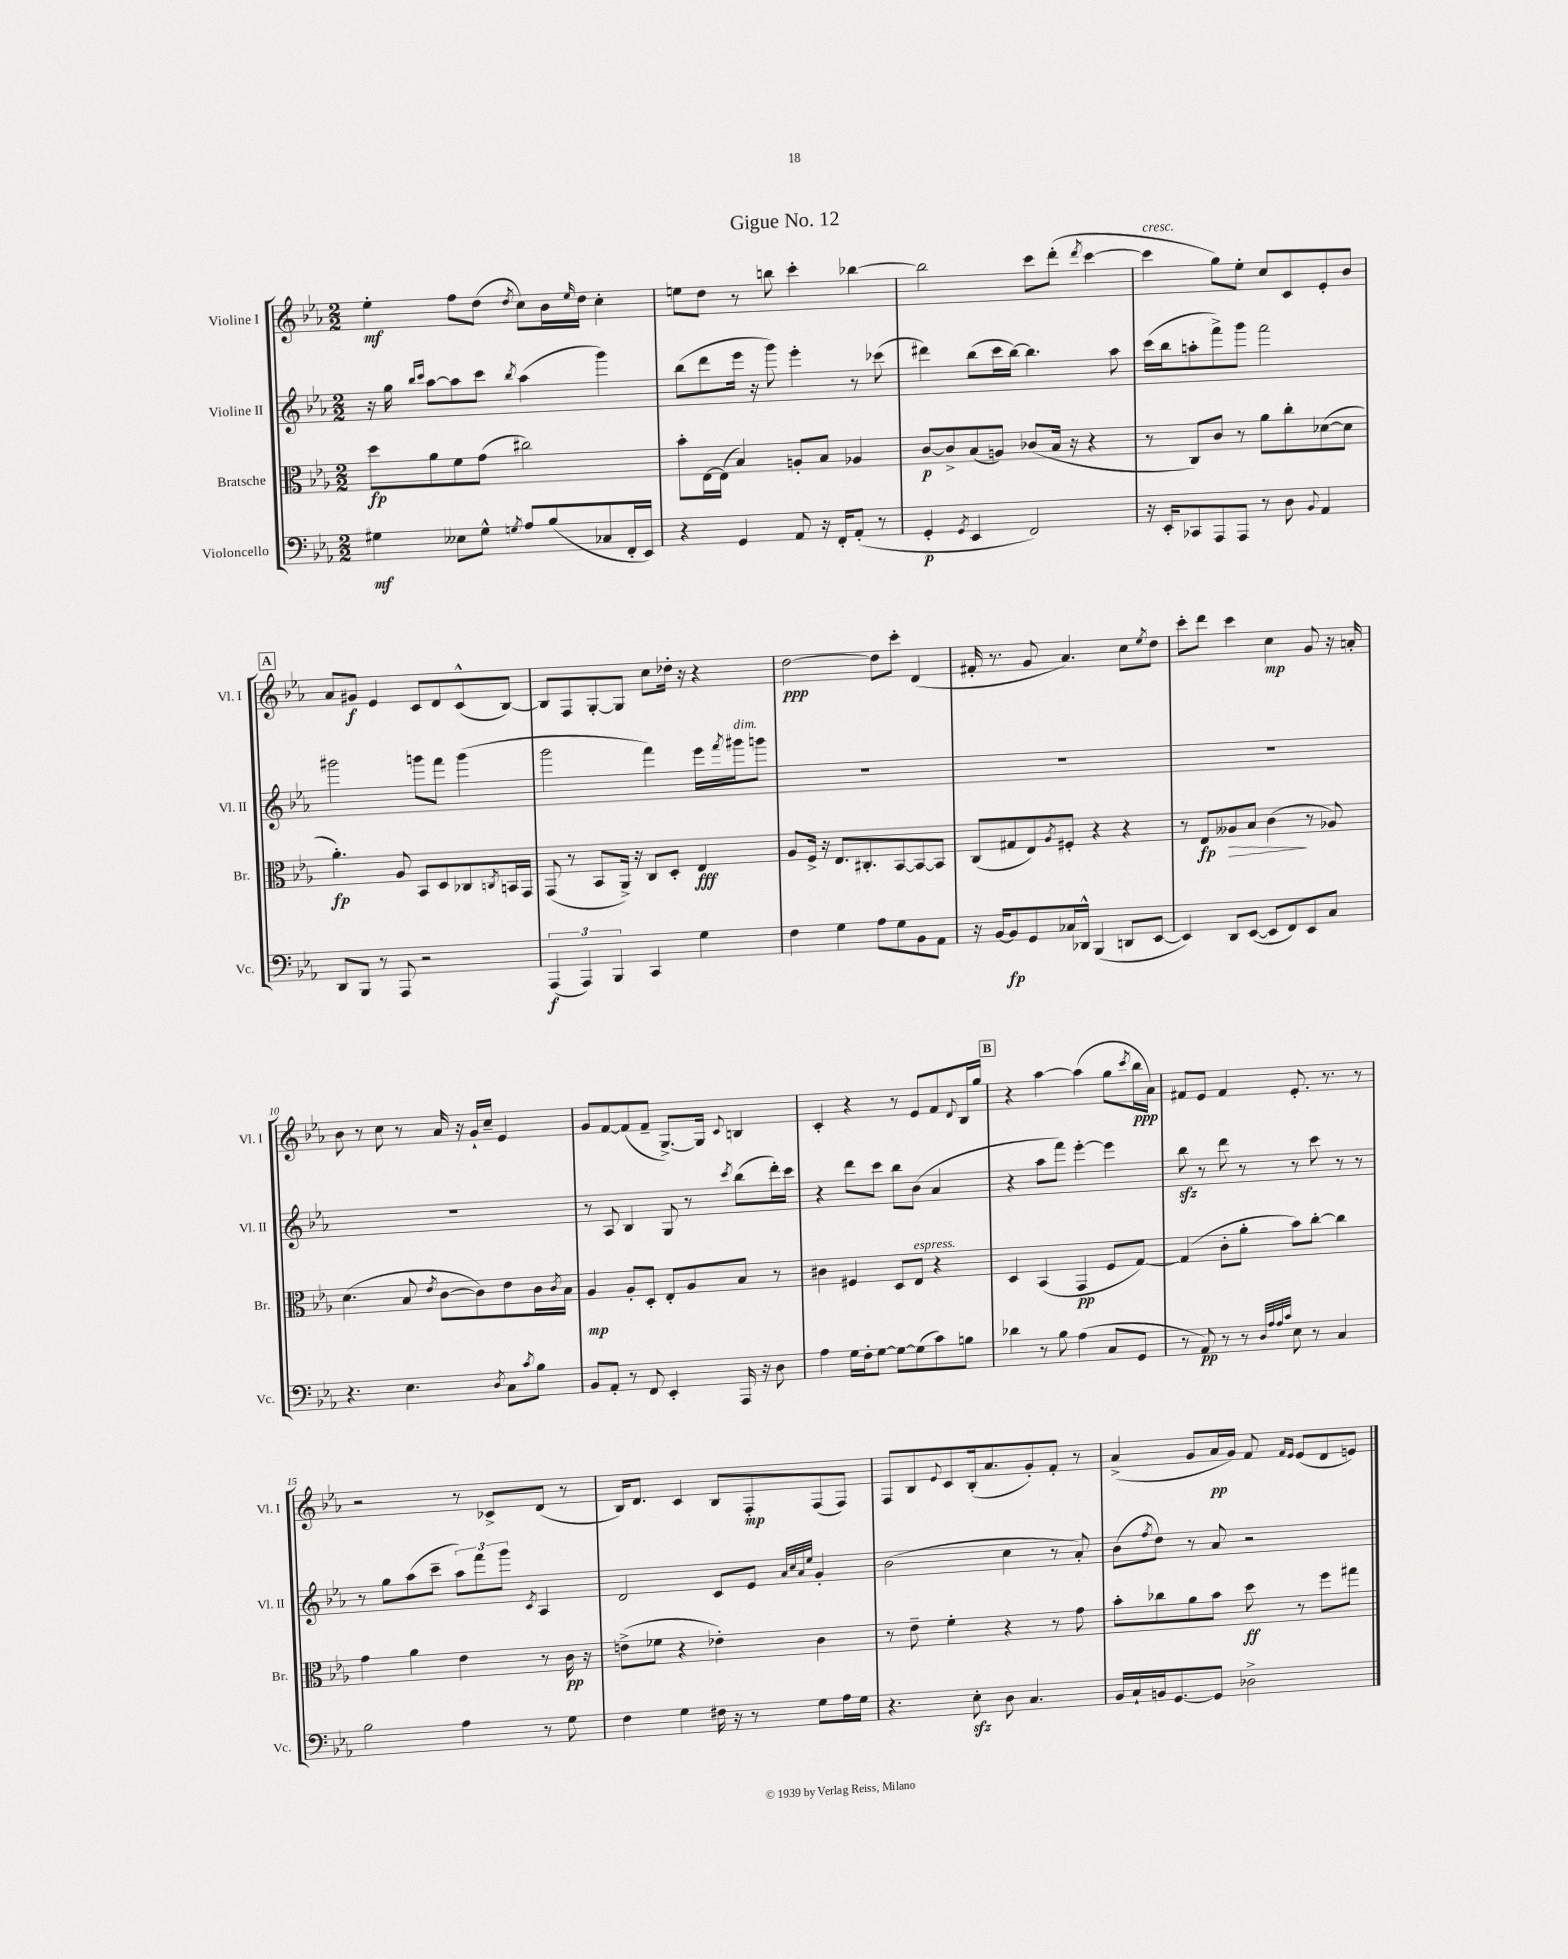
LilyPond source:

\header { title = "Gigue No. 12" }
<<
\new StaffGroup <<
\new Staff = "s0" \with { instrumentName = "Violine I" shortInstrumentName = "Vl. I" } {
    \clef treble \key ees \major \numericTimeSignature \time 2/2
    ees''4-.\mf f''8 d''8( \acciaccatura { d''8 } c''8) bes'16 \grace { ees''16 } d''16 c''4-. |
    e''8 d''8 r8 b''8 c'''4-. bes''4~ |
    bes''2 c'''8 d'''8-.( \acciaccatura { d'''8 } c'''4~ |
    c'''4^\markup { \italic "cresc." } g''8) ees''8-. c''8 c'8 ees'8-. bes'8 |
    \mark \markup { \box "A" } aes'8 gis'8\f ees'4 c'8 d'8 c'8-^( bes8~) |
    bes8 f8 g8~-. g8 c''8 des''16-. r16 r4 |
    d''2~\ppp d''8 c'''8-. d'4( |
    fis'16-. r8. g'8 aes'4.) c''8 \acciaccatura { ees''8 } d''8 |
    c'''8-. d'''8 c'''4 c''4\mp g'8 r16 a'16-. |
    bes'8 r8 c''8 r8 aes'16 r16 g'16-! c''16-- ees'4 |
    g'8 f'8~ f'8( f'8-- g8.~->) g16 \appoggiatura { c'8 } b4 |
    c'4-. r4 r8 ees'8 f'8 \appoggiatura { d'8 } bes16 g''16 |
    \mark \markup { \box "B" } r4 aes''4~ aes''4( g''8 \acciaccatura { c'''8 } bes''16\ppp aes'16) |
    fis'8 ees'8 fis'4 ees'8.-. r8. r8 |
    r2 r8 ces'8-> d'8( r8 |
    bes16) d'8. c'4 bes8 f8-.\mp f8( f8) |
    f8 bes8 \appoggiatura { ees'8 } c'8 bes16-.( aes'8. g'8-.) f'8-. r8 |
    aes'4->( g'8 aes'16\pp g'16) f'8 \grace { f'16 ees'16 } ees'8( d'8 e'8) \bar "|." |
}
\new Staff = "s1" \with { instrumentName = "Violine II" shortInstrumentName = "Vl. II" } {
    \clef treble \key ees \major \numericTimeSignature \time 2/2
    r16 g''16 \grace { bes''16 c'''16 } aes''8~ aes''8 c'''8 \acciaccatura { bes''8 } aes''4( g'''4) |
    bes''8( d'''8 ees'''16 r16 g'''8) ees'''4-. r8 ces'''8( |
    dis'''4) bes''8( c'''16 bes''16~) bes''4. aes''8 |
    c'''16( bes''16 a''8-. f'''8->) g'''8 f'''2 |
    \mark \markup { \box "A" } gis'''2 g'''8 f'''8 g'''4( |
    g'''2 f'''4) ees'''16 \acciaccatura { f'''8 } gis'''16^\markup { \italic "dim." } g'''8 |
    R1 |
    R1 |
    R1 |
    R1 |
    r8 aes8 bes4 g8 r8 \acciaccatura { c'''8 } bes''8( d'''16-.) c'''16 |
    r4 d'''8 c'''8 bes''8 bes'8( aes'4 |
    \mark \markup { \box "B" } r4 aes''8 f'''8) ees'''4~-. ees'''4 |
    bes''8\sfz r8 d'''8 r8 r8 c'''8 r8 r8 |
    r8 g''8 aes''8( c'''8-- \tuplet 3/2 { aes''8) f'''8 g'''8 } \acciaccatura { c'8 } aes4 |
    d'2 c'8 ees'8 \grace { aes'32 c''32 aes'32 ees''32 } g'4-. |
    bes'2( c''4 r8 aes'8-.) |
    bes'8( \acciaccatura { f''8 } d''8) r8 aes'8 r2 \bar "|." |
}
\new Staff = "s2" \with { instrumentName = "Bratsche" shortInstrumentName = "Br." } {
    \clef alto \key ees \major \numericTimeSignature \time 2/2
    d''8\fp aes'8 f'8 g'8( cis''2) |
    bes'8-. ees16~ ees16( bes4) a8-. bes8 aes4 |
    c'8~\p c'8-> bes8( a8) ces'8( bes16 r16 r4 |
    r8 c8) c'8 r8 aes'8 c''8-. des'8~( des'8 |
    \mark \markup { \box "A" } aes'4.-.\fp) aes8 bes,8 d8 ces8 \acciaccatura { c8 } b,16 g,16 |
    g,8( r8 bes,8 aes,16->) r16 c8 d8-. ees4\fff |
    aes8 f16-> r16 ees8. cis8.-. bes,8~ bes,8~ bes,8 |
    c8( gis8 ees8) \acciaccatura { aes8 } fis8-. r4 r4 |
    r8 ees8\fp aeses8\> bes8 c'4\!( r8 aes8) |
    d'4.( bes8 \acciaccatura { ees'8 } c'8~ c'8) ees'8 c'16 \acciaccatura { c'8 } bes16 |
    aes4\mp aes8-. d8-. ees8-. aes8 bes8 r8 |
    cis'4 fis4 d8 ees8^\markup { \italic "espress." } r4 |
    \mark \markup { \box "B" } d4 bes,4( g,4\pp f8 g8~) |
    g4( c'8-. aes'8-. bes'8) c''8~-. c''4 |
    g'4 aes'4 ees'4 r8 c'16\pp r16 |
    e'8->( fes'8 r4 ees'4-.) c'4 |
    r8 ees'8-- f'4-. r4 r8 g'8 |
    bes'8-. ces''8 aes'8 bes'8 d''8\ff r8 f''8 gis''8 \bar "|." |
}
\new Staff = "s3" \with { instrumentName = "Violoncello" shortInstrumentName = "Vc." } {
    \clef bass \key ees \major \numericTimeSignature \time 2/2
    gis4\mf eeses8 gis8-^ \acciaccatura { g8 } aes8 bes8( ces8 f,16-. ees,16) |
    r4 g,4 aes,8 r16 f,16-. aes,8-.( r8 |
    g,4-.\p \acciaccatura { g,8 } ees,4 f,2) |
    r16 ees,16-. ces,8 aes,,8 aes,,8 r8 d8 \appoggiatura { bes,8 } aes,4 |
    \mark \markup { \box "A" } d,8 bes,,8 r8 aes,,8 r2 |
    \tuplet 3/2 { aes,,4\f( aes,,4) bes,,4 } c,4 g4 |
    f4 g4 aes8 g8 bes,8 aes,8 |
    r16 bes,16~ bes,8\fp g,8 ces16 des,16-^ bes,,4( d,8 ees,8~ |
    ees,4) d,8 ees,8~( ees,8 f,8) ees,8 c8 |
    r4. ees4. \acciaccatura { d8 } c8 \acciaccatura { c'8 } bes8 |
    bes,8 aes,8-. r8 f,8 ees,4-. aes,,16 r16 d8 |
    aes4 g16 f16-. g8~ g8~ g8( c'8) b8 |
    \mark \markup { \box "B" } des'4 r8 bes8 aes4( c8 g,8 |
    r8 aes,8\pp) r8 r8 \grace { d32 aes32 aes32 c'32 } ees8 r8 c4 |
    bes2 aes4 r8 g8 |
    f4 g4 fis16 r16 r8 g8 aes16 g16 |
    r4. ees8-.\sfz d8 c4. |
    bes,16 c16-! b,16 g,8.~ g,8 des2-> \bar "|." |
}
>>
>>
